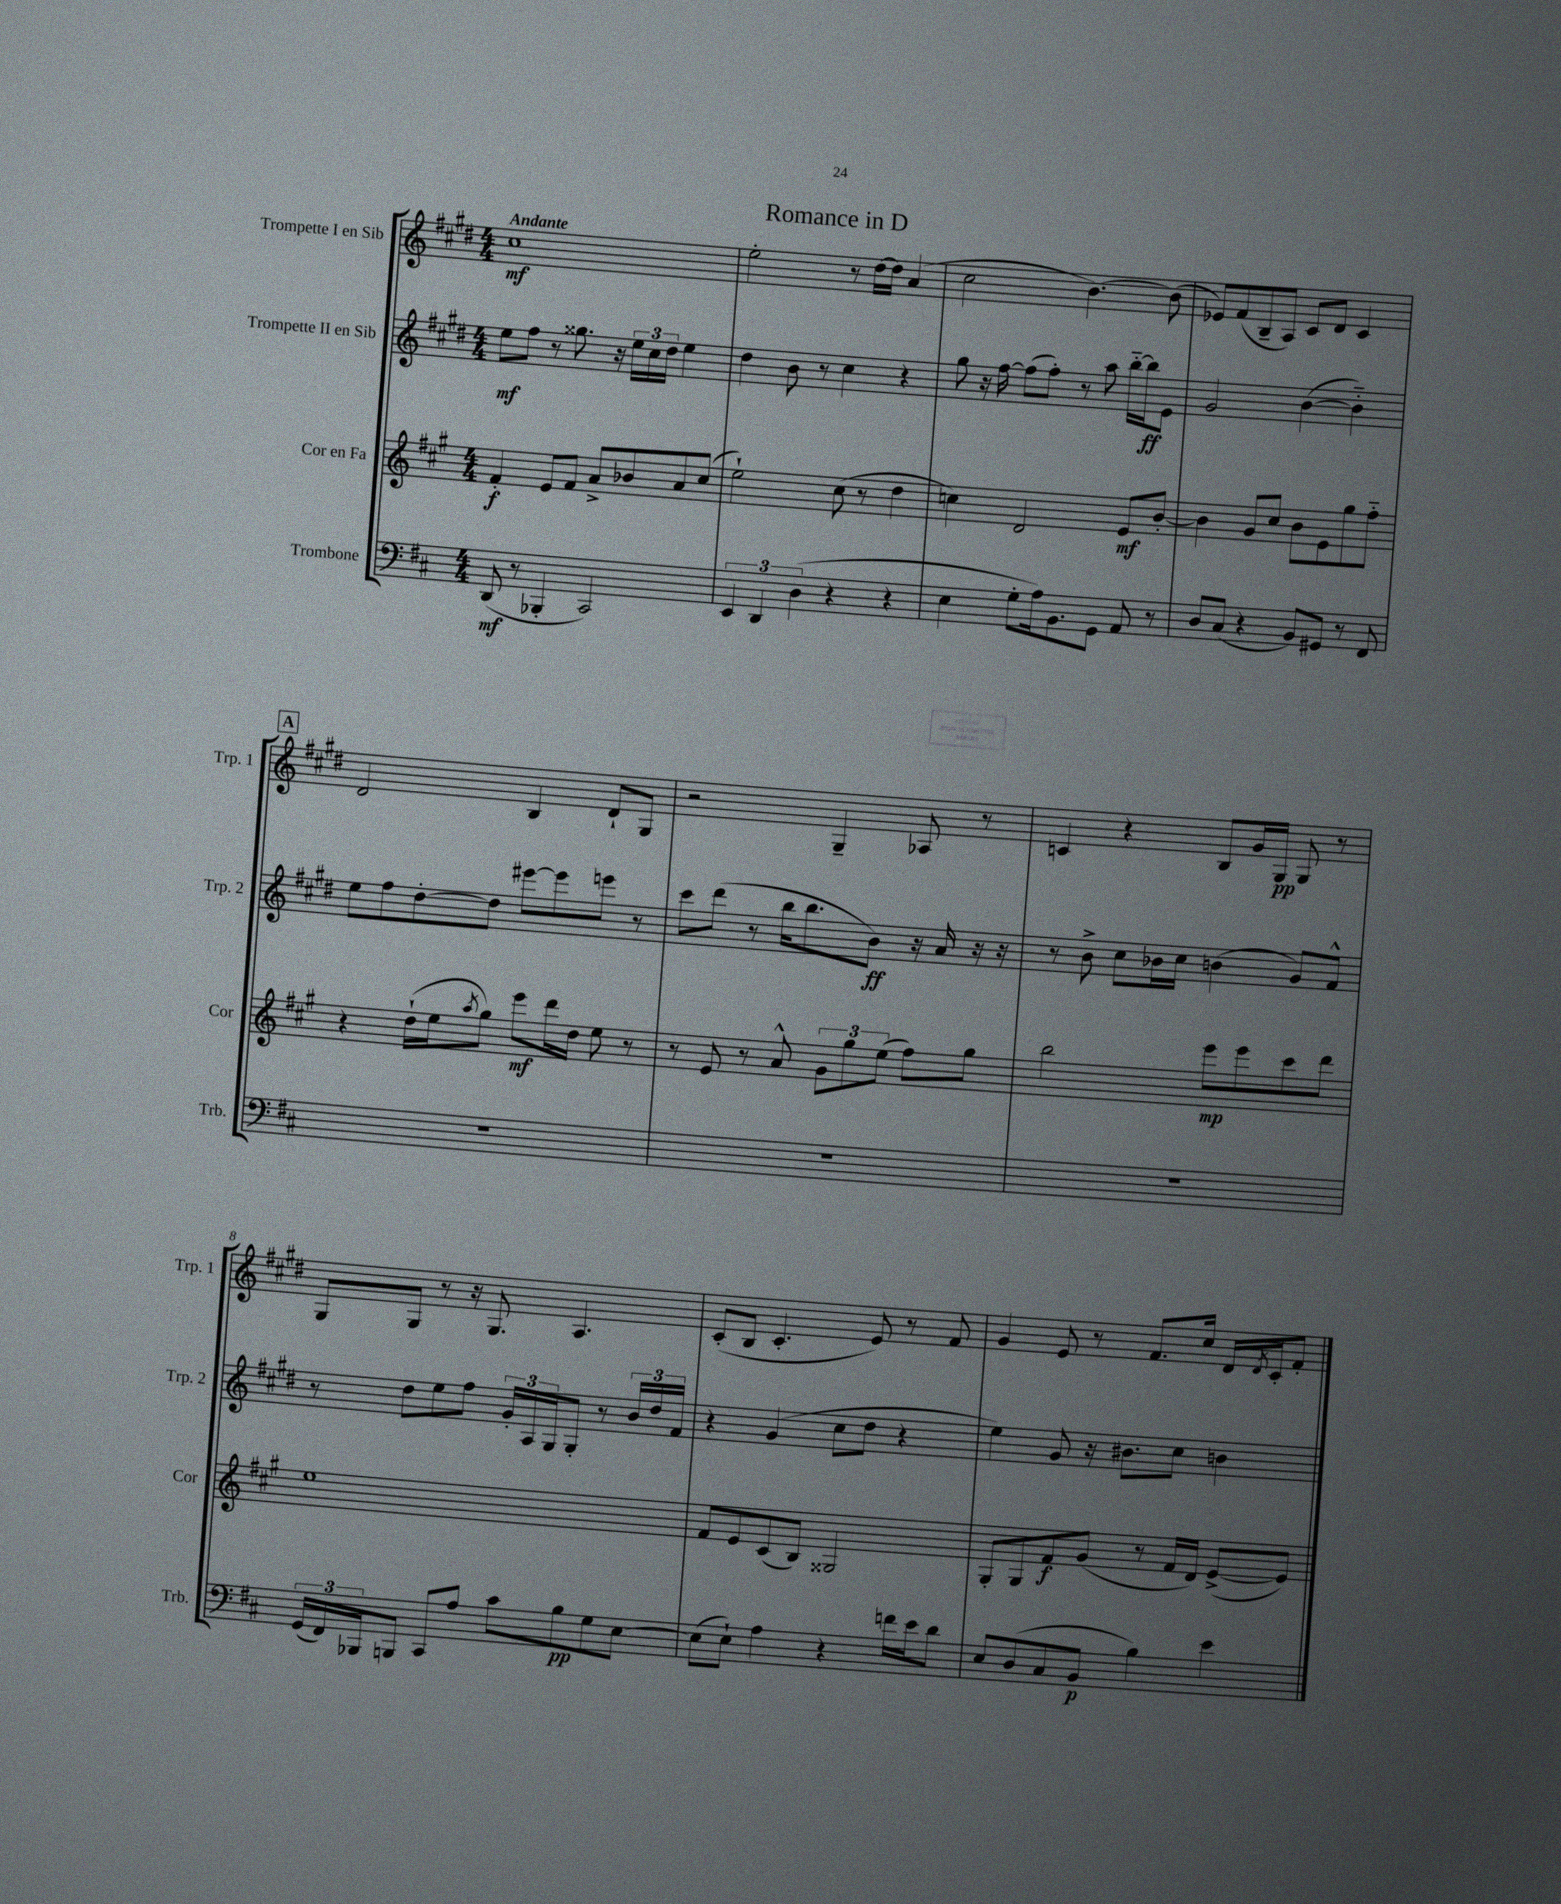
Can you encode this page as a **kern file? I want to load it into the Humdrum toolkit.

**kern	**kern	**kern	**kern
*staff4	*staff3	*staff2	*staff1
*clefF4	*clefG2	*clefG2	*clefG2
*k[f#c#]	*k[f#c#g#]	*k[f#c#g#d#]	*k[f#c#g#d#]
*M4/4	*M4/4	*M4/4	*M4/4
(8DD	4f#'	8ee	1cc#
8r	.	8ff#	.
4BBB-'	8e	8r	.
.	8f#	8.gg##	.
2CC#)	8a^	.	.
.	.	16r	.
.	8b-	24ee	.
.	.	24cc#	.
.	.	24dd#	.
.	8a	4ee	.
.	(8cc#	.	.
=	=	=	=
6EE	2ee`)	4dd#	2ee'
6DD	.	.	.
.	.	8b	.
(6D	.	.	.
.	.	8r	.
4r	(8cc#	4cc#	8r
.	8r	.	[16dd#
.	.	.	16dd#]
4r	4dd	4r	(4a
=	=	=	=
4E	4cc)	8gg#	2cc#
.	.	16r	.
.	.	[16ff#	.
8G'	2d	(8ff#]	.
16A)	.	8ff#')	.
8.BB	.	.	.
.	.	8r	[4.b)
8GG	.	8aa	.
8AA	8e	[16bb'~	.
.	.	16bb]	.
8r	[8b'	8e	(8b]
=	=	=	=
8D	4b]	2g#	8e-)
(8C#	.	.	(8f#
4r	8g#	.	8B~
.	8cc#	.	8A)
8BB)	8b	([4b	8c#
8GG#	8e	.	8d#
8r	8gg#	4b'~])	4c#
8FF#	8ff#'~	.	.
=	=	=	=
1r	4r	8ee	2d#
.	.	8ff#	.
.	(16dd`	[8dd#'	.
.	16ee	.	.
.	8qaa	.	.
.	8gg#)	8dd#]	.
.	8eee	[8eee#	4B
.	16ddd	8eee#]	.
.	16dd	.	.
.	8ee	8eee	8d#`
.	8r	8r	8G#
=	=	=	=
1r	8r	8ccc#	2r
.	8e	(8ddd#	.
.	8r	8r	.
.	8a^^	16bb	.
.	.	8.bb	.
.	12g#	.	4G#~
.	12gg#	.	.
.	.	8b)	.
.	(12ee	.	.
.	8ff#)	16r	8A-
.	.	16a	.
.	8gg#	16r	8r
.	.	16r	.
=	=	=	=
1r	2bb	8r	4c
.	.	8b^	.
.	.	8cc#	4r
.	.	16b-	.
.	.	16cc#	.
.	8eee	(4b	8B
.	8eee	.	16g#
.	.	.	16G#
.	8ccc#	8g#)	8G#
.	8ddd	8f#^^	8r
=	=	=	=
(24GG	1ee	8r	8G#
24FF#)	.	.	.
24BBB-	.	.	.
8BBB	.	8dd#	8G#
8CC#	.	8ee	8r
8A	.	8ff#	16r
.	.	.	8.G#
8c#	.	24g#'	.
.	.	24A	.
.	.	24G#	.
8B	.	8G#'	4.A
8G	.	8r	.
[8E	.	24b	.
.	.	24dd#	.
.	.	24f#	.
=	=	=	=
(8E]	8f#	4r	(8c#'
8E`)	8e	.	8B
4A	(8c#	(4g#	4.c#'
.	8B)	.	.
4r	2G##	8cc#	.
.	.	8dd#	8e)
16f	.	4r	8r
16e	.	.	.
8d	.	.	8f#
=	=	=	=
8E	8G#'	4ee)	4g#
(8D	8G#	.	.
8C#	8f#	8g#	8e
8BB	(8g#	16r	8r
.	.	8.b#	.
4B)	8r	.	8.f#
.	16f#	8cc#	.
.	16d)	.	16cc#
4e	([8e^	4b	16d#
.	.	.	8qd#
.	.	.	16c#'
.	8e])	.	8f#'
==	==	==	==
*-	*-	*-	*-
